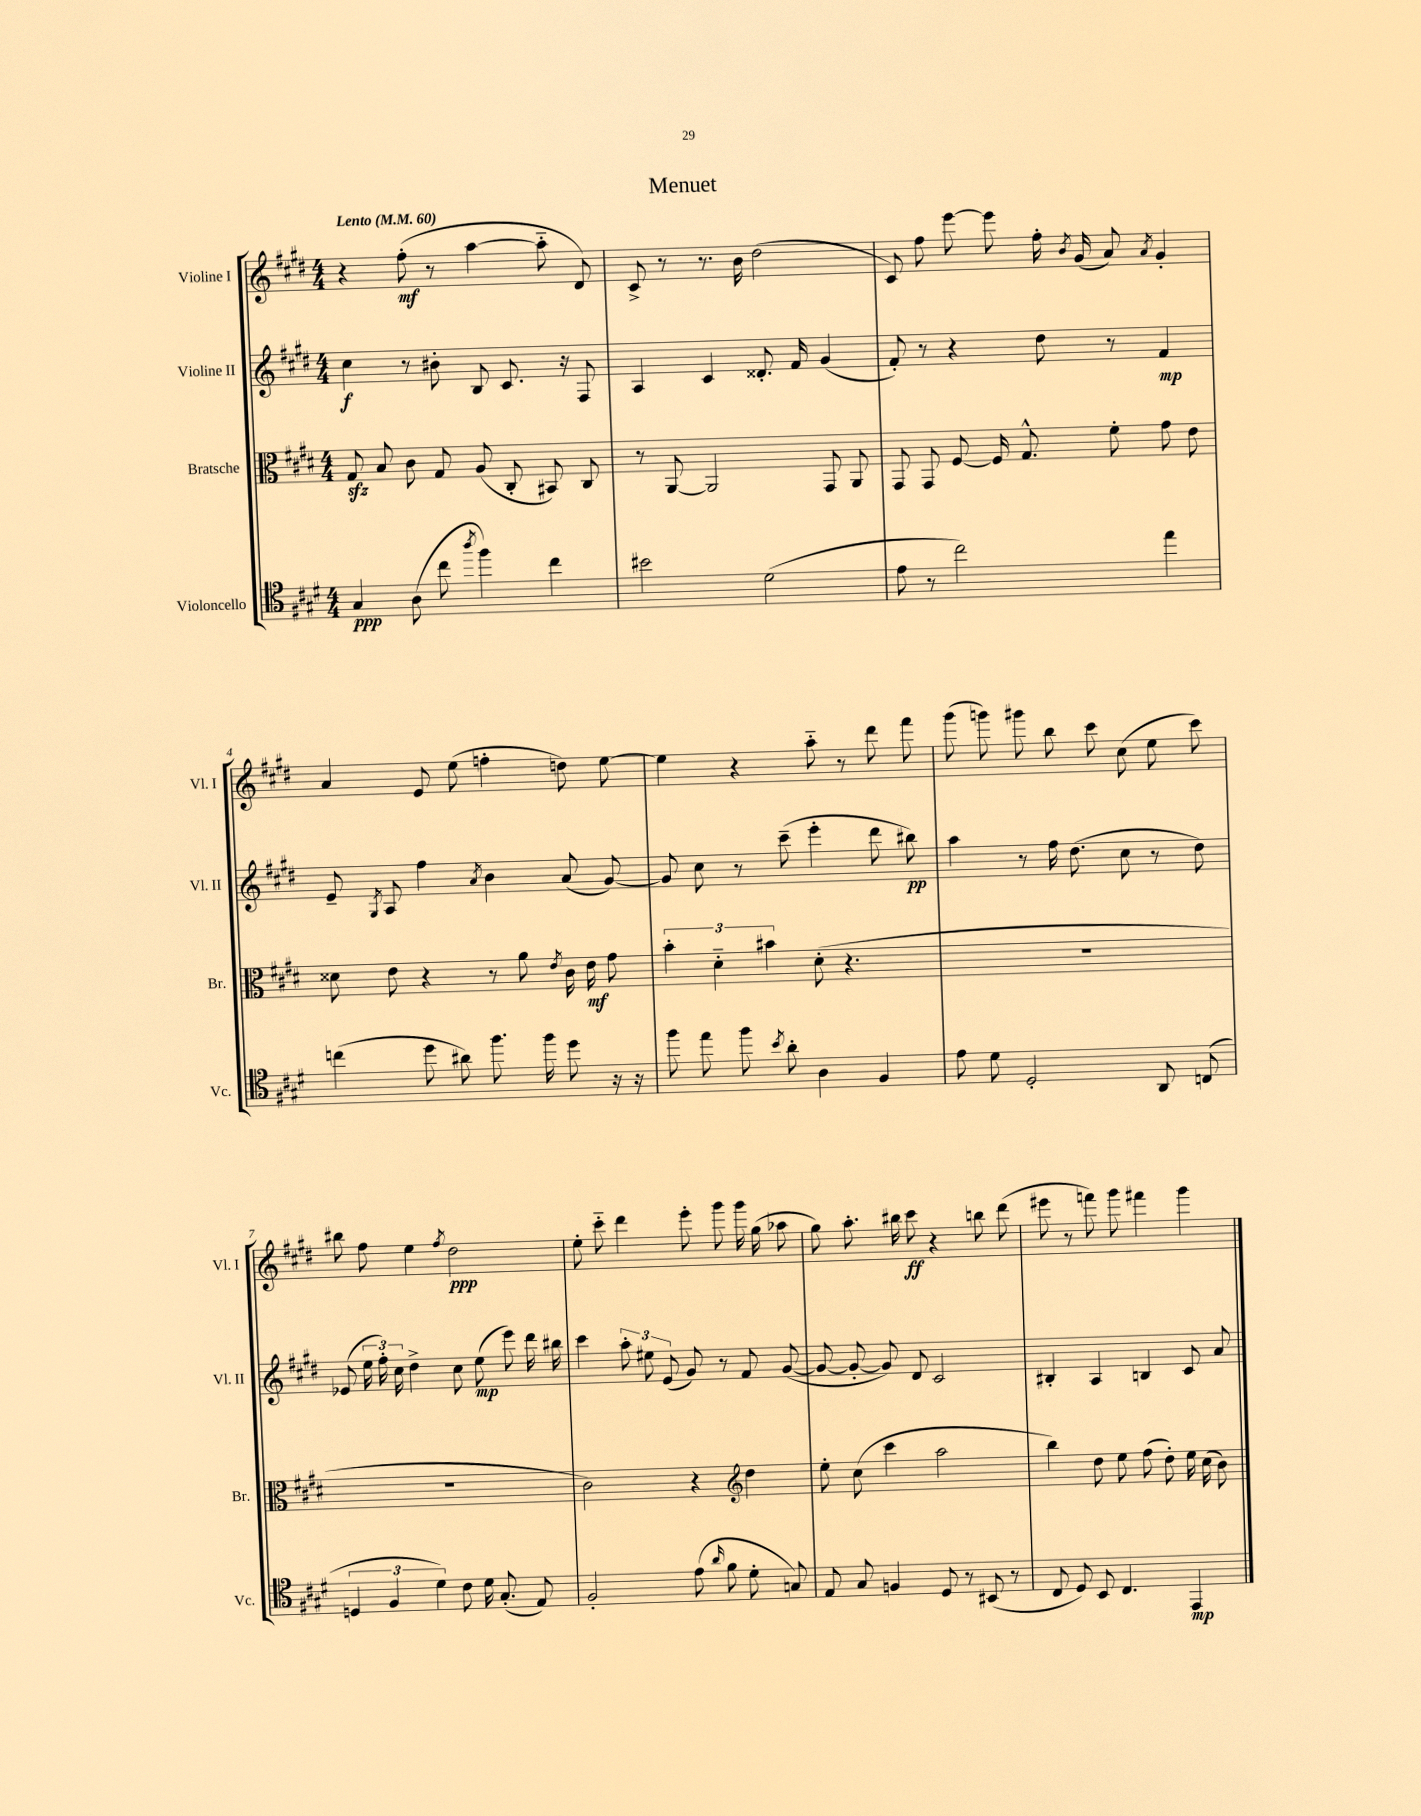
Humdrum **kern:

**kern	**kern	**kern	**kern
*staff4	*staff3	*staff2	*staff1
*clefC4	*clefC3	*clefG2	*clefG2
*k[f#c#g#d#]	*k[f#c#g#d#]	*k[f#c#g#d#]	*k[f#c#g#d#]
*M4/4	*M4/4	*M4/4	*M4/4
*MM60	*MM60	*MM60	*MM60
4G#/	8G#/	4cc#\	4r
.	8B/	.	.
(8A\	8c#\	8r	(8ff#'\
8cc#\	8G#/	8b#'\	8r
8qaa/	.	.	.
4ff#\)	(8A/	8B/	[4aa\
.	8C#'/	8.c#/	.
4cc#\	8BB#/)	.	8aa'~\]
.	.	16r	.
.	8C#/	8F#/	8d#/)
=	=	=	=
2b#\	8r	4A/	8c#^/
.	[8AA/	.	8r
.	2AA/]	4c#/	8.r
.	.	.	16b\
(2d#\	.	8.d##'/	(2dd#\
.	.	16f#/	.
.	8GG#/	(4g#/	.
.	8AA/	.	.
=	=	=	=
8e\	8GG#/	8f#'/)	8c#/)
8r	8GG#/	8r	8ff#\
2cc#\)	[8F#/	4r	[8eee\
.	16F#/]	.	8eee\]
.	8.G#^^/	.	.
.	.	8dd#\	16ff#'\
.	.	.	8qb/
.	.	.	(16g#/
.	8f#'\	8r	8a/)
.	.	.	8qa/
4ee\	8g#\	4f#/	4g#'/
.	8e\	.	.
=	=	=	=
(4cc\	8d##\	8e~/	4a/
.	.	8qG#/	.
.	8e\	8A/	.
8dd#\	4r	4ff#\	8e/
8a#\)	.	.	(8ee\
.	.	8qa/	.
8.ff#\	8r	4b\	4ff'\
.	8a\	.	.
16ff#\	.	.	.
.	8qe/	.	.
8dd#\	16c#\	(8a/	8dd\)
.	16e\	.	.
16r	8g#\	[8g#/)	[8ee\
16r	.	.	.
=	=	=	=
8ff#\	6b'\	8g#/]	4ee\]
8ee\	.	8cc#\	.
.	6d#'~\	.	.
8ff#\	.	8r	4r
.	6b#\	.	.
8qb/	.	.	.
8a'\	.	(8ccc#~\	.
4A\	(8d#'\	4eee'\	8aa'~\
.	4.r	.	8r
4F#/	.	8ddd#\	8ddd#\
.	.	8bb#\)	8fff#\
=	=	=	=
8e\	1r	4aa\	(8ggg#\
8d#\	.	.	8ggg\)
2D#'/	.	8r	8ggg#\
.	.	16ff#\	8bb\
.	.	(8.dd#\	.
.	.	.	8ccc#\
.	.	8cc#\	(8cc#\
8AA/	.	8r	8ee\
(8C/	.	8dd#\)	8ccc#\)
=	=	=	=
6D/	1r	(8e-/	8bb#\
.	.	24ee\	8ff#\
6F#/	.	24ff#'\)	.
.	.	24cc#\	.
.	.	4dd#^\	4ee\
6d#\)	.	.	.
.	.	.	8qff#/
8c#\	.	8cc#\	2dd#\
16d#\	.	(8ee\	.
(8.G#'/	.	.	.
.	.	8eee\)	.
8E/)	.	16ddd#\	.
.	.	16bb#\	.
=	=	=	=
2F#'/	2c#\)	4ccc#\	8ee'\
.	.	.	8ccc#'~\
.	.	12aa'\	4ddd#\
.	.	12ee#\	.
.	.	(12e/	.
(8e\	4r	8g#/)	8eee'\
16qqa/	.	.	.
8f#\	.	8r	8ggg#\
*	*clefG2	*	*
8d#'\	4dd#\	8f#/	16ggg#\
.	.	.	(16gg#\
8G/)	.	([8g#/	8aa-\
=	=	=	=
8E/	8ee'\	8g#/_	8gg#\)
8G#/	(8cc#\	8g#'/_	8.aa'\
4F/	4ccc#\	8g#/])	.
.	.	.	16bb#\
.	.	8d#/	8ccc#\
8D#/	2aa\	2c#/	4r
8r	.	.	.
(8BB#/	.	.	8bb\
8r	.	.	(8ddd#\
=	=	=	=
8C#/	4bb\)	4B#'/	8eee#\
8D#/)	.	.	8r
8BB/	8dd#\	4A/	8fff\)
4.C#/	8ee\	.	8ggg#\
.	(8ff#\	4B/	4fff#\
.	8dd#'\)	.	.
4EE/	16ee\	8c#/	4ggg#\
.	(16cc#\	.	.
.	8b\)	8a/	.
==	==	==	==
*-	*-	*-	*-
